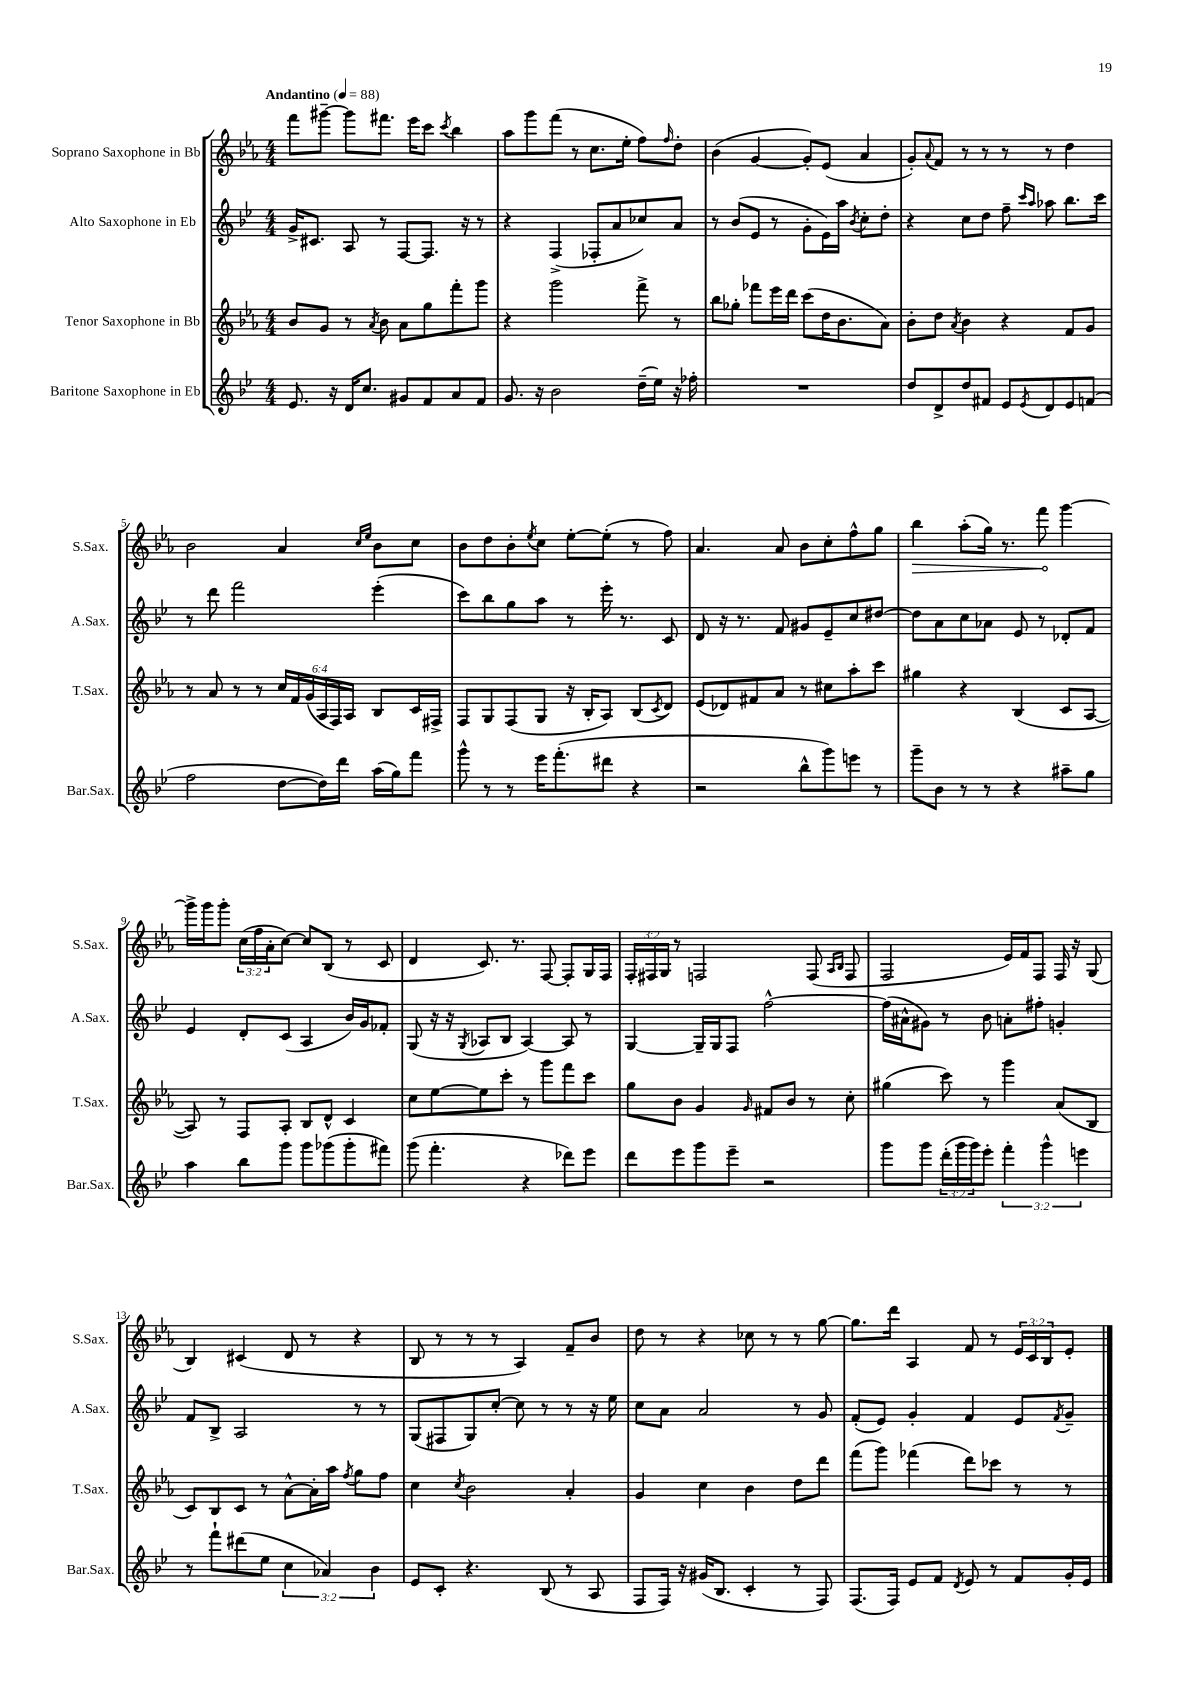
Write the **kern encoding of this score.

**kern	**kern	**kern	**kern
*staff4	*staff3	*staff2	*staff1
*clefG2	*clefG2	*clefG2	*clefG2
*k[b-e-]	*k[b-e-a-]	*k[b-e-]	*k[b-e-a-]
*M4/4	*M4/4	*M4/4	*M4/4
*MM88	*MM88	*MM88	*MM88
8.e-	8b-	16g^	8fff
.	.	8.c#	.
.	8g	.	[8ggg#~
16r	.	.	.
16d	8r	8A	8ggg#]
8.cc	.	.	.
.	8qa-	.	.
.	8b-	8r	8.fff#
8g#	8a-	[8F	.
.	.	.	16eee-
8f	8gg	8.F]	8ccc
.	.	.	8qccc
8a	8fff'	.	4bb-
.	.	16r	.
8f	8ggg	8r	.
=	=	=	=
8.g	4r	4r	8aa-
.	.	.	8ggg
16r	.	.	.
2b-	2ggg	(4F^	(8fff
.	.	.	8r
.	.	8F-'	8.cc
.	.	8a	.
.	.	.	16ee-'
(16dd~	8fff^	8cc-)	8ff)
16ee-)	.	.	.
.	.	.	16qqff
16r	8r	8a	8dd'
16ff-'	.	.	.
=	=	=	=
1r	8bb-	8r	(4b-
.	8gg-'	(8b-	.
.	8fff-	8e-	[4g
.	16eee-	8r	.
.	16ddd	.	.
.	(8ccc	8g'	8g'])
.	16dd	16e-)	(8e-
.	8.b-	16aa	.
.	.	8qb-	.
.	.	8cc'	4a-
.	8a-)	8dd'	.
=	=	=	=
8dd	8b-'	4r	8g')
.	.	.	8qqa-
8d^	8dd	.	8f
.	8qa-	.	.
8dd	4b-	8cc	8r
8f#	.	8dd	8r
8e-	4r	8ff~	8r
.	.	16qqccc	.
8qe-	.	16qqaa	.
8d	.	8aa-	8r
8e-	8f	8.bb-	4dd
(8f	8g	.	.
.	.	16ccc	.
=	=	=	=
2ff	8r	8r	2b-
.	8a-	8ddd	.
.	8r	2fff	.
.	8r	.	.
[8dd	24cc	.	4a-
.	24f	.	.
.	(24g	.	.
16dd])	24A-	.	.
.	24F)	.	.
16ddd	.	.	.
.	24A-	.	.
.	.	.	16qqcc
.	.	.	16qqee-
(16aa	8B-	(4eee-'	8b-
16gg)	.	.	.
8fff	16c	.	8cc
.	16F#^	.	.
=	=	=	=
8ggg^^	8F	8ccc)	8b-
8r	8G	8bb-	8dd
8r	(8F	8gg	8b-'
.	.	.	8qee-
16eee-	8G	8aa	8cc
(8.fff'	.	.	.
.	16r	8r	[8ee-'
.	16B-'	.	.
8ddd#	8A-)	16eee-'	(8ee-']
.	.	8.r	.
4r	(8B-	.	8r
.	8qc	.	.
.	8d)	8c	8ff)
=	=	=	=
2r	(8e-	8d	4.a-
.	8d-)	16r	.
.	.	8.r	.
.	8f#	.	.
.	8a-	8f	8a-
8bb-^^	8r	8g#	8b-
8ggg)	8cc#	8e-~	8cc'
8eee	8aa-'	8cc	8ff^^
8r	8ccc	[8dd#	8gg
=	=	=	=
8ggg~	4gg#	8dd#]	4bb-
8b-	.	8a	.
8r	4r	8cc	(8aa-'
8r	.	8a-	16gg)
.	.	.	8.r
4r	(4B-	8e-	.
.	.	8r	8fff
8aa#~	8c	8d-'	[4ggg
8gg	[8A-	8f	.
=	=	=	=
4aa	8A-])	4e-	16ggg^]
.	.	.	16ggg
.	8r	.	8ggg'
8bb-	8F	8d'	(24cc
.	.	.	24ff
.	.	.	24a-'
8ggg	8A-'	(8c	[8cc)
8ggg	8B-	4A	8cc]
(8ggg-	8d^^	.	(8B-
8ggg-'	4c	16b-)	8r
.	.	16g	.
8fff#)	.	8f-'	8c
=	=	=	=
(8ggg	8cc	(8G	4d
4.fff'	[8ee-	16r	.
.	.	16r	.
.	.	8qG	.
.	8ee-]	8A-	8.c)
.	8ccc'	8B-	.
.	.	.	8.r
4r	8r	[4A-)	.
.	8ggg	.	[8F
8ddd-)	8fff	8A-]	8F']
8eee-	8ccc	8r	16G
.	.	.	16F
=	=	=	=
8ddd	8gg	[4G	24F'
.	.	.	24F#
.	.	.	24G
8eee-	8b-	.	8r
8ggg	4g	16G~]	2F
.	.	16G	.
8eee-~	.	8F	.
.	16qqg	.	.
2r	8f#	[2ff^^	.
.	8b-	.	.
.	8r	.	(8F
.	.	.	16qqA-
.	.	.	16qqB-
.	8cc'	.	8F
=	=	=	=
8ggg	(4gg#	(16ff]	2F
.	.	16a#^^	.
8ggg	.	8g#)	.
(24ddd'	8ccc)	8r	.
24ggg	.	.	.
24ggg)	.	.	.
8eee-'	8r	8b-	.
6fff'	4ggg	8a'	16e-)
.	.	.	16f
.	.	8ff#'	8F
6ggg^^	.	.	.
.	(8a-	4g'	16F
.	.	.	16r
6eee	.	.	.
.	8B-	.	(8G
=	=	=	=
8r	8c)	8f	4B-)
8fff`	8B-	8B-^	.
(8ddd#	8c	2A	(4c#
8ee-	8r	.	.
6cc	[8a-^^	.	8d
.	16a-']	.	8r
6a-)	.	.	.
.	16aa-	.	.
.	8qff	.	.
.	8gg	8r	4r
6b-	.	.	.
.	8ff	8r	.
=	=	=	=
8e-	4cc	(8G	8B-
8c'	.	8F#	8r
.	8qcc	.	.
4.r	2b-	8G)	8r
.	.	[8cc'	8r
.	.	8cc]	4A-)
(8B-	.	8r	.
8r	4a-'	8r	8f~
8A	.	16r	8b-
.	.	16ee-	.
=	=	=	=
8F	4g	8cc	8dd
16F)	.	8a	8r
16r	.	.	.
(16g#	4cc	2a	4r
8.B-	.	.	.
4c'	4b-	.	8cc-
.	.	.	8r
8r	8dd	8r	8r
8F)	8ddd	8g	[8gg
=	=	=	=
(8.F	(8fff	(8f'	8.gg]
.	8ggg)	8e-)	.
16F)	.	.	16ddd
8e-	(4fff-	4g'	4A-
8f	.	.	.
8qd	.	.	.
8e-	8ddd)	4f	8f
8r	8ccc-	.	8r
8f	8r	8e-	24e-
.	.	.	24c
.	.	.	24B-
.	.	8qf	.
16g'	8r	8g~	8e-'
16e-	.	.	.
==	==	==	==
*-	*-	*-	*-
